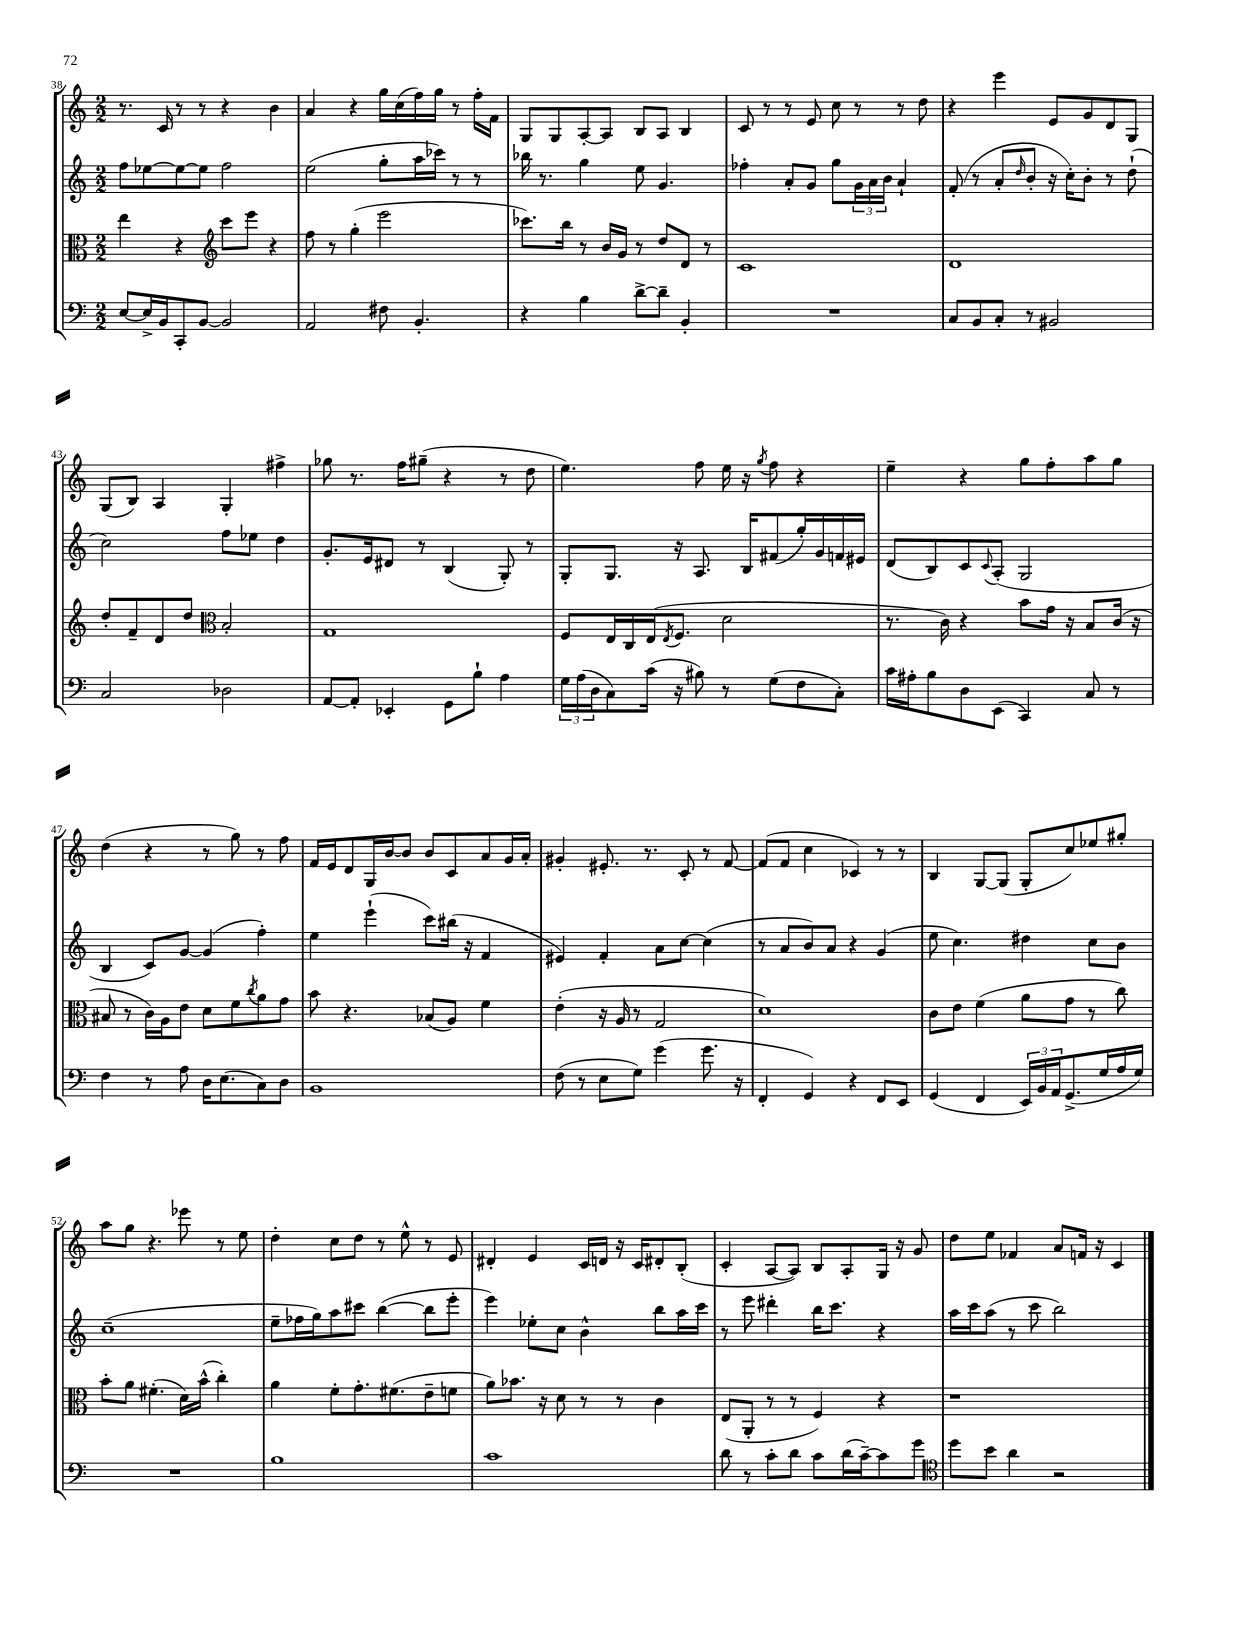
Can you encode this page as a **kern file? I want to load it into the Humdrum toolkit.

**kern	**kern	**kern	**kern
*staff4	*staff3	*staff2	*staff1
*clefF4	*clefC3	*clefG2	*clefG2
*k[]	*k[]	*k[]	*k[]
*M2/2	*M2/2	*M2/2	*M2/2
[8E/L	4ee\	8ff\L	8.r
16E^/]L	.	[8ee-\	.
16BB/J	.	.	16c/
8CC'/	4r	8ee-\_	8r
[8BB/J	.	8ee-\]J	8r
*	*clefG2	*	*
2BB/]	8ccc\L	2ff\	4r
.	8eee\J	.	.
.	4r	.	4b\
=	=	=	=
2AA/	8ff\	(2ee\	4a/
.	8r	.	.
.	(4gg'\	.	4r
8F#\	2eee\	8gg'\L	16gg\LL
.	.	.	(16cc\
4.BB'/	.	16aa\L	16ff\)
.	.	16ccc-\JJ)	16gg\JJ
.	.	8r	8r
.	.	8r	16ff'\LL
.	.	.	16f\JJ
=	=	=	=
4r	8.ccc-\L)	16bb-\	8G/L
.	.	8.r	.
.	.	.	8G/
.	16bb\Jk	.	.
4B\	8r	4gg\	[8A'/
.	16b/LL	.	8A/]J
.	16g/JJ	.	.
[8d^\L	8r	8ee\	8B/L
8d~\]J	8dd/L	4.g/	8A/J
4BB'/	8d/J	.	4B/
.	8r	.	.
=	=	=	=
1r	1c	4ff-'\	8c/
.	.	.	8r
.	.	8a'/L	8r
.	.	8g/J	8e/
.	.	8gg\L	8cc\
.	.	24g\L	8r
.	.	24a\	.
.	.	24b\JJ	.
.	.	4a`/	8r
.	.	.	8dd\
=	=	=	=
8C/L	1d	(8f'/	4r
8BB/	.	8r	.
8C'/J	.	8a'/L	4eee\
.	.	16qqdd/	.
8r	.	8b'/J	.
2BB#/	.	16r	8e/L
.	.	16cc'\LK)	.
.	.	8b'\J	8g/
.	.	8r	8d/
.	.	(8dd`\	8G/J
=	=	=	=
2C/	8dd'/L	2cc\)	(8G/L
.	8f~/	.	8B/J)
.	8d/	.	4A/
.	8dd/J	.	.
*	*clefC3	*	*
2D-\	2B'/	8ff\L	4G'/
.	.	8ee-\J	.
.	.	4dd\	4ff#^\
=	=	=	=
[8AA/L	1G	8.g'/L	8gg-\
8AA'/]J	.	.	8.r
.	.	16e/k	.
4EE-'/	.	8d#/J	.
.	.	.	16ff\LK
.	.	8r	(8gg#~\J
8GG\L	.	(4B/	4r
8B`\J	.	.	.
4A\	.	8G'/)	8r
.	.	8r	8dd\
=	=	=	=
24G\LL	8F/L	8G'/L	4.ee\)
(24A\	.	.	.
24D\J	.	.	.
8C\)	16E/L	8.G/J	.
.	16C/	.	.
(16c\Jk	(16E/J	.	.
.	8qE/	.	.
16r	8.F/J	16r	.
8B#\)	.	8.A/	8ff\
8r	2d\	.	16ee\
.	.	16B/LK	16r
.	.	.	8qgg/
(8G\L	.	(8f#/	8ff\
8F\	.	16gg'/L)	4r
.	.	16g/	.
8C'\J)	.	16f/	.
.	.	16e#/JJ	.
=	=	=	=
16c\LL	8.r	(8d/L	4ee~\
16A#'\J	.	.	.
8B\	.	8B/)	.
.	16c\)	.	.
8D\	4r	8c/	4r
.	.	8qqc/	.
(8EE\J	.	(8A'/J	.
4CC/)	8b\L	2G/	8gg\L
.	16g\Jk	.	8ff'\
.	16r	.	.
8C/	8B/L	.	8aa\
8r	(16c/Jk	.	8gg\J
.	16r	.	.
=	=	=	=
4F\	8B#/	4B/	(4dd\
.	8r	.	.
8r	16c\LL)	8c/L)	4r
.	16A\J	.	.
8A\	8e\J	[8g/J	.
16D\LK	8d\L	(4g/]	8r
(8.E\	.	.	.
.	8f\	.	8gg\)
.	8qcc/	.	.
8C\)	8a\	4ff'\)	8r
8D\J	8g\J	.	8ff\
=	=	=	=
1BB	8b\	4ee\	16f/LL
.	.	.	16e/J
.	4.r	.	8d/
.	.	(4eee`\	16G/L
.	.	.	[16b/J
.	.	.	8b/]J
.	(8B-/L	8ccc\L)	8b/L
.	8A/J)	(16bb#\Jk	8c/
.	.	16r	.
.	4f\	4f/	8a/
.	.	.	16g/L
.	.	.	16a'/JJ
=	=	=	=
(8F\	(4e'\	4e#/)	4g#'/
8r	.	.	.
8E\L	16r	4f'/	8.e#'/
.	16A/	.	.
8G\J)	8r	.	.
.	.	.	8.r
(4g\	2G/	8a\L	.
.	.	[8cc\J	8c'/
8.g\	.	(4cc\]	8r
.	.	.	[8f/
16r	.	.	.
=	=	=	=
4FF'/	1d)	8r	(8f/]L
.	.	8a/L	8f/J
4GG/)	.	8b/)	4cc\
.	.	8a/J	.
4r	.	4r	4c-/)
8FF/L	.	(4g/	8r
8EE/J	.	.	8r
=	=	=	=
(4GG/	8c\L	8ee\	4B/
.	8e\J	4.cc\)	.
4FF/	(4f\	.	[8G/L
.	.	.	(8G/]J
24EE/LL)	8a\L	4dd#\	8G'/L
24BB/	.	.	.
24AA/J	.	.	.
(8.GG^/	8g\J	.	8cc/)
.	8r	8cc\L	8ee-/
16G/L	.	.	.
16A/	8cc\)	8b\J	8gg#'/J
16G/JJ)	.	.	.
=	=	=	=
1r	8b'\L	(1cc~	8aa\L
.	8a\J	.	8gg\J
.	(4.f#'\	.	4.r
.	16d\LL)	.	8eee-\
.	(16b^^\JJ	.	.
.	4cc'\)	.	8r
.	.	.	8ee\
=	=	=	=
1B	4a\	8ee~\L	4dd'\
.	.	16ff-\L	.
.	.	16gg\J)	.
.	8f'\L	8aa\	8cc\L
.	8.g'\	8ccc#\J	8dd\J
.	.	([4bb\	8r
.	(8.f#\	.	.
.	.	.	8ee^^\
.	8e~\	8bb\]L	8r
.	8f\J	8eee'\J	8e/
=	=	=	=
1c	8a\L)	4eee\)	4d#'/
.	8.b-\J	.	.
.	.	8ee-'\L	4e/
.	16r	.	.
.	8d\	8cc\J	.
.	8r	4b^^\	16c/LL
.	.	.	16d/JJ
.	8r	.	16r
.	.	.	16c/LK
.	4c\	8bb\L	8d#'/
.	.	16aa\L	(8B'/J
.	.	16ccc\JJ	.
=	=	=	=
8d\	(8E/L	8r	4c'/
8r	8AA'/J	8eee\	.
8c'\L	8r	4ddd#'\	[8A/L
8d\J	8r	.	8A/]J)
8c\L	4F/)	16bb\LK	8B/L
.	.	8.ccc\J	.
(16d\L	.	.	8A'/
[16c~\J)	.	.	.
8c\]	4r	4r	16G/Jk
.	.	.	16r
8g\J	.	.	8g/
=	=	=	=
*clefC4	*	*	*
8dd\L	1r	16aa\LL	8dd\L
.	.	16ccc\J	.
8b\J	.	(8aa\J	8ee\J
4a\	.	8r	4f-/
.	.	8ccc\	.
2r	.	2bb\)	8a/L
.	.	.	16f/Jk
.	.	.	16r
.	.	.	4c/
==	==	==	==
*-	*-	*-	*-
